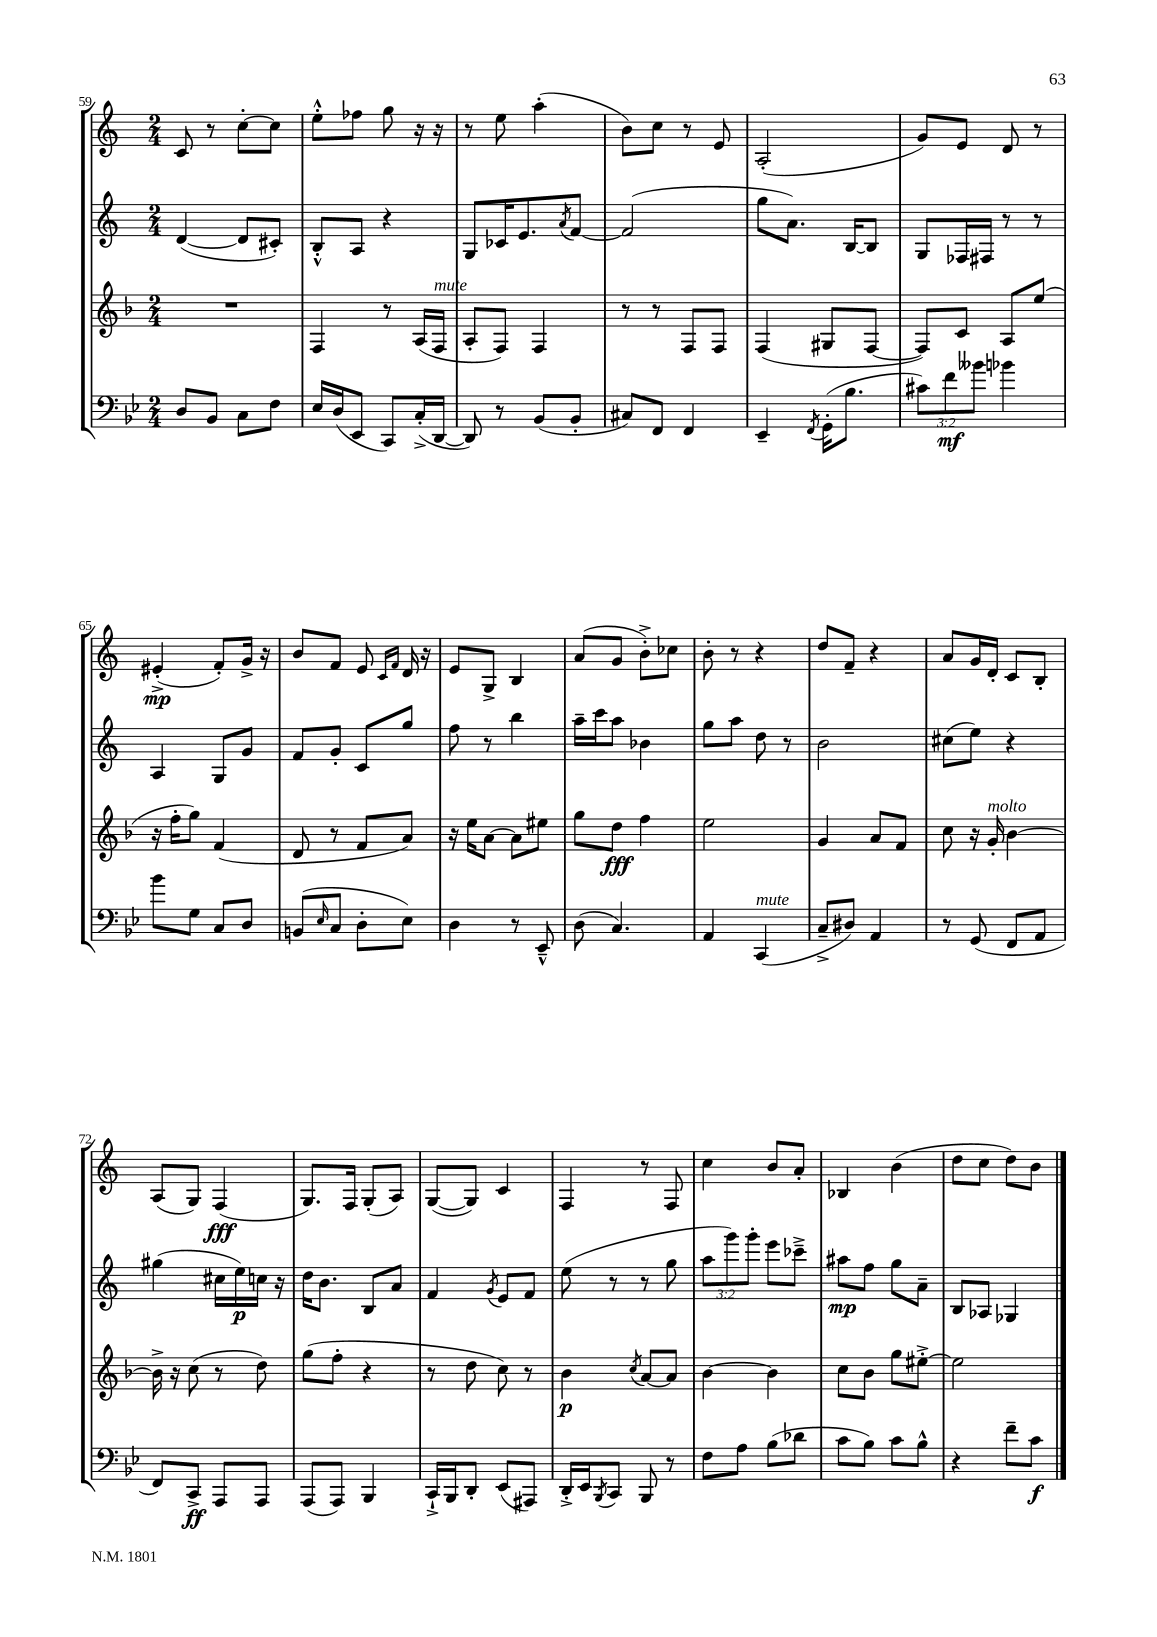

**kern	**kern	**kern	**kern
*staff4	*staff3	*staff2	*staff1
*clefF4	*clefG2	*clefG2	*clefG2
*k[b-e-]	*k[b-]	*k[]	*k[]
*M2/4	*M2/4	*M2/4	*M2/4
8D/L	2r	([4d/	8c/
8BB-/J	.	.	8r
8C\L	.	8d/]L	[8cc'\L
8F\J	.	8c#'/J)	8cc\]J
=	=	=	=
16E-/LL	4F/	8B'^^/L	8ee'^^\L
(16D/J	.	.	.
8EE-/J	.	8A/J	8ff-\J
8CC/L)	8r	4r	8gg\
(16C'^/L	(16A/LL	.	16r
[16DD/JJ	16F/JJ	.	16r
=	=	=	=
8DD/])	8A'/L	8G/L	8r
8r	8F/J)	16c-/K	8ee\
.	.	8.e/	.
(8BB-/L	4F/	.	(4aa'\
.	.	8qa/	.
8BB-'/J	.	[8f/J	.
=	=	=	=
8C#/L)	8r	(2f/]	8b\L)
8FF/J	8r	.	8cc\J
4FF/	8F/L	.	8r
.	8F/J	.	8e/
=	=	=	=
4EE-~/	(4F/	8gg\L	(2A'/
.	.	8.a\J)	.
8qFF/	.	.	.
(16GG'\LK	8G#/L	.	.
8.B-\J	.	[16B/LK	.
.	[8F/J	8B/]J	.
=	=	=	=
12c#\L)	8F/]L)	8G/L	8g/L)
12f\	.	.	.
.	8c/J	16F-/L	8e/J
12b--\J	.	.	.
.	.	16F#/JJ	.
4b-\	8A/L	8r	8d/
.	(8ee/J	8r	8r
=	=	=	=
8b-\L	16r	4A/	(4e#'^/
.	16ff'\LK	.	.
8G\J	8gg\J)	.	.
8C/L	(4f/	8G/L	8f'/L)
8D/J	.	8g/J	16g^/Jk
.	.	.	16r
=	=	=	=
(8BB/L	8d/	8f/L	8b/L
16qqE-/	.	.	.
8C/J	8r	8g'/J	8f/J
8D'\L	8f/L	8c/L	8e/
.	.	.	16qqc/LL
.	.	.	16qqf/JJ
8E-\J)	8a/J)	8gg/J	16d/
.	.	.	16r
=	=	=	=
4D\	16r	8ff\	8e/L
.	16ee\LK	.	.
.	[8a\J	8r	8G^/J
8r	8a\]L	4bb\	4B/
8EE-~^^/	8ee#\J	.	.
=	=	=	=
(8D\	8gg\L	16aa~\LL	(8a/L
.	.	16ccc\J	.
4.C/)	8dd\J	8aa\J	8g/J
.	4ff\	4b-\	8b'^\L)
.	.	.	8cc-\J
=	=	=	=
4AA/	2ee\	8gg\L	8b'\
.	.	8aa\J	8r
(4CC/	.	8dd\	4r
.	.	8r	.
=	=	=	=
8C~^/L	4g/	2b\	8dd/L
8D#/J)	.	.	8f~/J
4AA/	8a/L	.	4r
.	8f/J	.	.
=	=	=	=
8r	8cc\	(8cc#\L	8a/L
(8GG/	16r	8ee\J)	16g/L
.	16g'/	.	16d'/JJ
8FF/L	[4b-\	4r	8c/L
8AA/J	.	.	8B'/J
=	=	=	=
8FF/L)	16b-^\]	(4gg#\	(8A/L
.	16r	.	.
8CC^/J	(8cc\	.	8G/J)
8AAA/L	8r	16cc#\LL	(4F/
.	.	16ee\)	.
8AAA/J	8dd\)	16cc\JJ	.
.	.	16r	.
=	=	=	=
(8AAA/L	(8gg\L	16dd\LK	8.G/L)
.	.	8.b\J	.
8AAA/J)	8ff'\J	.	.
.	.	.	16F/Jk
4BBB-/	4r	8B/L	(8G'/L
.	.	8a/J	8A/J)
=	=	=	=
16CC`^/LL	8r	4f/	([8G/L
16BBB-/J	.	.	.
8DD'/J	8dd\	.	8G/]J)
.	.	8qg/	.
(8EE-/L	8cc\)	8e/L	4c/
8AAA#/J)	8r	8f/J	.
=	=	=	=
16DD'^/LL	4b-\	(8ee\	4F/
16EE-/J	.	.	.
8qBBB-/	.	.	.
8CC/J	.	8r	.
.	8qcc/	.	.
8BBB-/	[8a/L	8r	8r
8r	8a/]J	8gg\	8F/
=	=	=	=
8F\L	[4b-\	12aa\L	4cc\
.	.	12ggg\)	.
8A\J	.	.	.
.	.	12ggg'\J	.
(8B-\L	4b-\]	8eee\L	8b/L
8d-\J	.	8ccc-~^\J	8a'/J
=	=	=	=
8c\L	8cc\L	8aa#\L	4B-/
8B-\J)	8b-\J	8ff\J	.
8c\L	8gg\L	8gg\L	(4b\
8B-^^\J	[8ee#'^\J	8a~\J	.
=	=	=	=
4r	2ee#\]	8B/L	8dd\L
.	.	8A-/J	8cc\J
8f~\L	.	4G-/	8dd\L)
8c\J	.	.	8b\J
==	==	==	==
*-	*-	*-	*-
